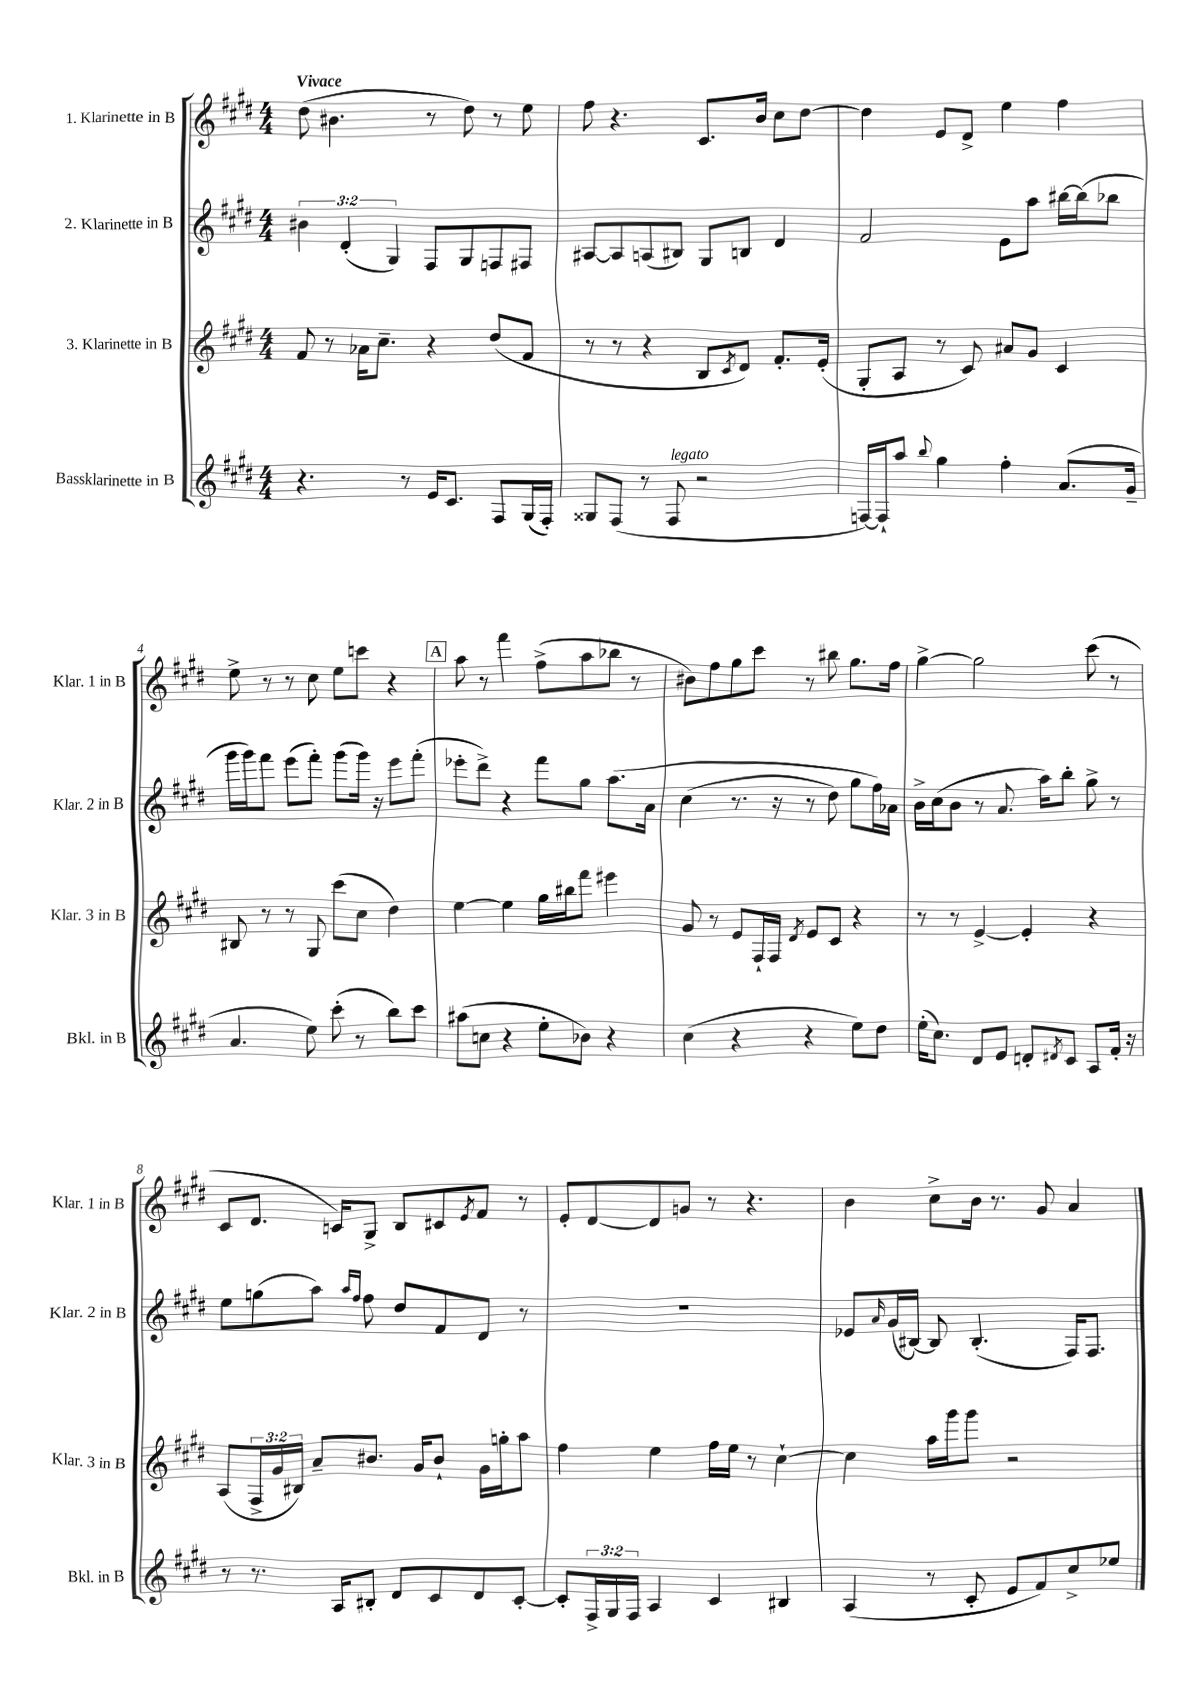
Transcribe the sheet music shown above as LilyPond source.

<<
\new StaffGroup <<
\new Staff = "s0" \with { instrumentName = "1. Klarinette in B" shortInstrumentName = "Klar. 1 in B" } {
    \clef treble \key e \major \numericTimeSignature \time 4/4 \tempo "Vivace"
    dis''8( bis'4. r8 dis''8) r8 e''8 |
    fis''8 r4. cis'8. b'16 cis''8 dis''8~ |
    dis''4 e'8 dis'8-> e''4 fis''4 |
    e''8-> r8 r8 cis''8 e''8 c'''8 r4 |
    \mark \markup { \box "A" } a''8 r8 fis'''4 fis''8->( a''8 bes''8 r8 |
    bis'8) fis''8 gis''8 cis'''8 r8 bis''8 gis''8. fis''16 |
    gis''4~-> gis''2 cis'''8( r8 |
    cis'8 dis'8. c'16) gis8-> b8 cis'8 \acciaccatura { e'8 } fis'8 r8 |
    e'8-. dis'8~ dis'8 g'8 r8 r4. |
    b'4 cis''8-> b'16 r8. gis'8 a'4 \bar "|." |
}
\new Staff = "s1" \with { instrumentName = "2. Klarinette in B" shortInstrumentName = "Klar. 2 in B" } {
    \clef treble \key e \major \numericTimeSignature \time 4/4 \override Staff.TupletNumber.text = #tuplet-number::calc-fraction-text
    \tuplet 3/2 { bis'4 dis'4-.( gis4) } fis8 gis8 f8 fis8 |
    ais8~ ais8 a8( bis8) gis8 b8 dis'4 |
    fis'2 e'8 a''8 bis''16~ bis''16( bes''8 |
    gis'''16 gis'''16) fis'''8 e'''8( fis'''8-.) gis'''8( gis'''16) r16 e'''8 fis'''8-.( |
    \mark \markup { \box "A" } ees'''8-. dis'''8->) r4 fis'''8 gis''8 a''8.\( a'16 |
    cis''4( r8. r16 r8 dis''8) gis''8 fis''16\) aes'16 |
    b'16-> cis''16( b'8 r8 a'8. a''16) b''8-. gis''8-> r8 |
    e''8 g''8( a''8) \grace { a''16 fis''16 } fis''8 dis''8 fis'8 dis'8 r8 |
    R1 |
    ees'8 \grace { a'16 } gis'16( bis16~) bis8 bis4.-.( fis16) fis8. \bar "|." |
}
\new Staff = "s2" \with { instrumentName = "3. Klarinette in B" shortInstrumentName = "Klar. 3 in B" } {
    \clef treble \key e \major \numericTimeSignature \time 4/4 \override Staff.TupletNumber.text = #tuplet-number::calc-fraction-text
    fis'8 r8 aes'16 cis''8.-- r4 dis''8( fis'8 |
    r8 r8 r4 b8 \acciaccatura { cis'8 } dis'8) fis'8.-. e'16-.( |
    gis8-. a8 r8 cis'8) ais'8 gis'8 cis'4 |
    bis8 r8 r8 gis8 cis'''8( cis''8 dis''4) |
    \mark \markup { \box "A" } e''4~ e''4 gis''16 bis''16 fis'''8 eis'''4 |
    gis'8 r8 e'8 fis16-! fis16 \acciaccatura { dis'8 } e'8 cis'8 r4 |
    r8 r8 e'4~-> e'4-. r4 |
    a8( \tuplet 3/2 { fis16-> gis'16 bis16) } a'8-- bis'8. gis'16 bis'8-! gis'16 g''16-. a''8 |
    fis''4 e''4 fis''16 e''16 r8 cis''4~-! |
    cis''4 a''16 gis'''16 gis'''8 r2 \bar "|." |
}
\new Staff = "s3" \with { instrumentName = "Bassklarinette in B" shortInstrumentName = "Bkl. in B" } {
    \clef treble \key e \major \numericTimeSignature \time 4/4 \override Staff.TupletNumber.text = #tuplet-number::calc-fraction-text
    r4. r8 e'16 cis'8. fis8 gis16( fis16-.) |
    gisis8 fis8( r8 fis8^\markup { \italic "legato" } r2 |
    f16~) f16-! a''8 \appoggiatura { b''8 } gis''4 fis''4-. a'8.( gis'16-- |
    a'4. e''8) cis'''8-.( r8 b''8) cis'''8 |
    \mark \markup { \box "A" } ais''8( c''8 r4 e''8-. bes'8) r4 |
    cis''4( r4 r4 e''8) dis''8 |
    e''16-.( cis''8.) dis'8 e'8 d'8-. \acciaccatura { dis'8 } cis'8 a8 fis'16-. r16 |
    r8 r8. a16 bis8-. dis'8 cis'8 dis'8 cis'8~-. |
    cis'8-. \tuplet 3/2 { fis16-> gis16 fis16 } a4 cis'4 bis4 |
    a4( r8 cis'8-. e'8 fis'8) cis''8-> ees''8 \bar "|." |
}
>>
>>
